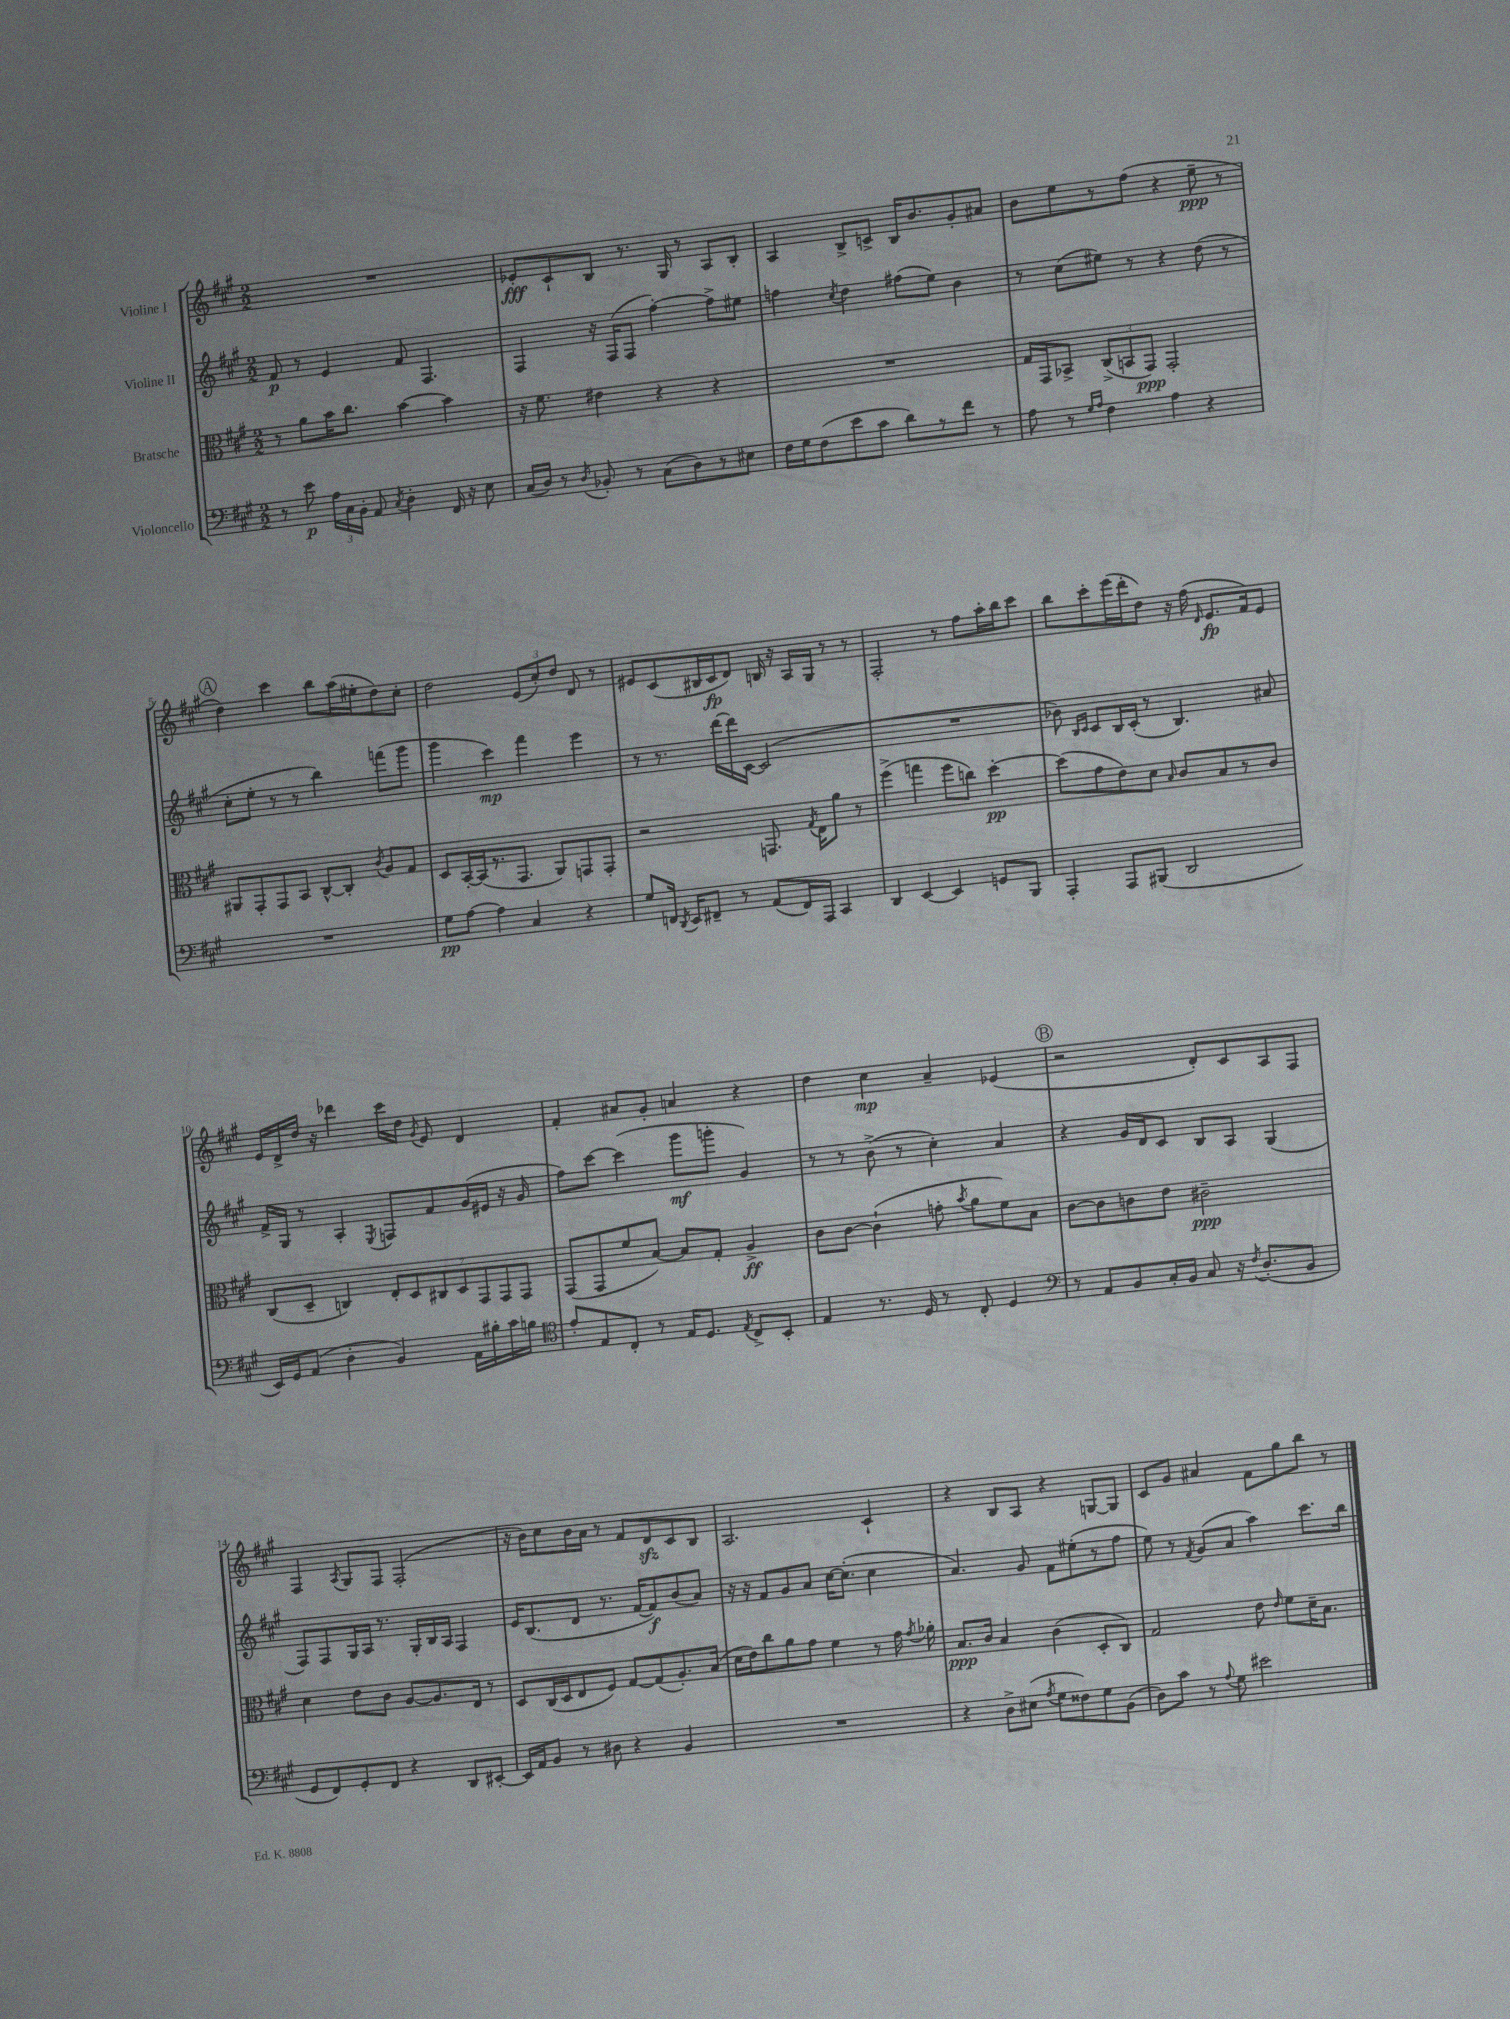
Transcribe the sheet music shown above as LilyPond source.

<<
\new StaffGroup <<
\new Staff = "s0" \with { instrumentName = "Violine I" } {
    \clef treble \key a \major \numericTimeSignature \time 2/2
    \autoBeamOff R1 |
    ees'8[-.\fff cis'8-! b8] r8. gis16 r8 a8[ b8]-. |
    a4 b8[-> c'8]-> b16[ b'8. gis'8-. ais'8] |
    b'8[ e''8 r8 fis''8]( r4 e''8--\ppp r8 |
    \mark \markup { \circle "A" } d''4) cis'''4 b''8[ a''16( eis''16-. d''8) cis''8]-. |
    d''2 \tuplet 3/2 { e'8[( cis''8-.) d''8] } d'8 r8 |
    eis'8[ cis'8( bis16 cis'16\fp d'8]) b16 r16 a16[ gis16] r8 r8 |
    fis2-. r8 fis''8[ a''16-. b''16 cis'''8] |
    b''8[ cis'''8-. e'''16( d'''16-. d''8]) r16 fis''16( \grace { d'16 } e'8.[\fp fis'16) e'8] |
    e'16[ d'16-> d''16] r16 des'''4 cis'''16[ d''16] \acciaccatura { gis'8 } e'8 d'4 |
    fis'4-. ais'8[ gis'8]-. a'4 r4 |
    d''4 cis''4\mp a'4-- ees'4( |
    \mark \markup { \circle "B" } r2 d'8[-.) cis'8 a8 fis8] |
    fis4 \acciaccatura { a8 } gis8[ fis8] fis2-.( |
    r16 b'16[) cis''8 b'16 a'16] r8 fis'8[ d'8\sfz cis'8 b8] |
    a2. cis'4-! |
    r4 b8[ a8] r4 g8[~ g8] |
    cis'8[ gis'8] ais'4 fis'8[ gis''8 b''8] r8 \bar "|." |
}
\new Staff = "s1" \with { instrumentName = "Violine II" } {
    \clef treble \key a \major \numericTimeSignature \time 2/2
    \autoBeamOff fis'8\p r8 e'4 fis'8 fis4. |
    fis4 r16 fis16[( fis8] fis''4~-.) fis''8[-> eis''8] |
    f''4 \acciaccatura { cis''8 } d''4 fis''8[( e''8]) b'4 |
    r8 cis''8[( eis''8]) r8 r4 d''8( r8 |
    \mark \markup { \circle "A" } cis''8[-. e''8]-. r8 r8 b''4) f'''8[( gis'''8] |
    gis'''4 cis'''4\mp) fis'''4 e'''4 |
    r8 r8. d'''16[~ d'''16 cis'16]~ cis'2( |
    R1 |
    bes'8) \grace { b16[ cis'16] } cis'8[ b16 cis'16]-.( r8 b4.) ais'8 |
    fis'16[-> gis16] r8 a4-. \acciaccatura { e8 } f8[ fis'8 gis'16( eis'16] r16 gis'16 |
    fis''8[) cis'''8]~ cis'''4( gis'''8[\mf g'''8]-. gis'4) |
    r8 r8 b'8->( r8 cis''4-.) a'4 |
    \mark \markup { \circle "B" } r4 gis'16[ d'16 cis'8] b8[ a8] gis4( |
    fis8[) fis8 gis16 a16] r8. gis16[-. b16 a16] fis4 |
    e'16[ b8.( d'8] r8. fis'16[~ fis'8\f) b'8( a'8]) |
    r16 r16 fis'8[ gis'8 a'8] cis''16[~ cis''8.]-.( cis''4 |
    a'4.) gis'8 fis'8[ eis''8-.( r8 fis''8] |
    e''8) r8 \acciaccatura { fis'8 } gis'8[( a'8] a''4) cis'''8.[ b''16] \bar "|." |
}
\new Staff = "s2" \with { instrumentName = "Bratsche" } {
    \clef alto \key a \major \numericTimeSignature \time 2/2
    \autoBeamOff r8 a'8[ b'16 cis''8.] b'4~ b'4 |
    r16 fis'8. eis'4 r4 r4 |
    R1 |
    gis16[ gis,16 bes,8]-> \tuplet 3/2 { cis8[->( b,8 gis,8]\ppp) } gis,2-. |
    \mark \markup { \circle "A" } ais,8[ gis,8-. gis,8 b,8] cis8[~-^ cis8]-. \acciaccatura { cis'8 } a8[ gis8] |
    d8[ b,16~-. b,16( r8. gis,8.] a,8[) g,8 g,8]-. |
    r2 g,8. \acciaccatura { gis8 } e16[ a'8] r8 |
    fis''4->( g''4 fis''8[ c''8]) d''4~-.\pp |
    d''8[( gis'8 e'8) d'8] \grace { b16 } cis'8[ b8 r8 cis'8] |
    cis8[( d8]-- c4) \tuplet 7/4 { e8[-. d8 cis8 d8 gis,8 gis,8 gis,8] } |
    gis,8[( gis,8 fis'8 b8]~) b8[ gis8]-. a4->\ff |
    cis'8[ cis'8]~ cis'4-!( g'8-. \acciaccatura { b'8 } a'8[ fis'8) b8] |
    \mark \markup { \circle "B" } cis'8[~ cis'8 c'8 e'8] cis'2--\ppp |
    d'4 e'8[ cis'8] a8[~ a8. e16] r8 |
    d8[ cis16( d16 e8 fis8]) gis8[~ gis8( a8.-.) b16]( |
    d'16[ e'16) cis''8 a'8 gis'8] fis'4 r8 gis'16 \acciaccatura { gis'8 } aes'16-. |
    b8.[\ppp cis'16] b4 cis'4( d8[-. cis8]) |
    gis2 e'8 \grace { e'16 } fis'8[ d'16-- b8.] \bar "|." |
}
\new Staff = "s3" \with { instrumentName = "Violoncello" } {
    \clef bass \key a \major \numericTimeSignature \time 2/2
    \autoBeamOff r8 e'8\p \tuplet 3/2 { a16[ cis16 b,16]-. } a,8 \acciaccatura { cis8 } d4-. fis,16 r16 e8 |
    cis16[( d16]) r8 \acciaccatura { d8 } bes,8-. r8 cis8[( d8) r8 eis8] |
    fis16[ gis16 fis8( e'8 cis'8] d'8[) r8 fis'8] r8 |
    a8 r8 \grace { gis16[ a16] } fis4 a4 r4 |
    \mark \markup { \circle "A" } R1 |
    gis8[\pp a8]~ a4 cis4 r4 |
    gis8[ f,16] \acciaccatura { d,8 } e,16[ fis,8]-- r8 a,8[( fis,16) a,,16] cis,4 |
    d,4 e,4~ e,4 g,8[ b,,8] |
    a,,4-. a,,8[ bis,,8]( d,2 |
    e,16[) gis,16 a,8]( d4-. b,4) a,16[ bis16-. cis'16 b16] |
    \clef tenor e'8[-. e8 cis8]-. r8 e16[ d8.] \acciaccatura { e8 } cis8[-> b,8]-. |
    e4 r8. d16 r8 cis8-. d4 |
    \mark \markup { \circle "B" } \clef bass r8 a,8[ b,8 cis16-. b,16] cis8 r16 \acciaccatura { fis8 } d8.[-.( b,8] |
    gis,8[ fis,8) gis,8-. fis,8] r4 d,8[ eis,8]~-. |
    eis,16[ a,16 b,8] r8 dis8 r4 b,4 |
    R1 |
    r4 d8[-> eis8]( \acciaccatura { a8 } gis8[ fisis8) gis8 b,8]( |
    d8[) cis'8] r8 \appoggiatura { a8 } gis8 eis'2 \bar "|." |
}
>>
>>
